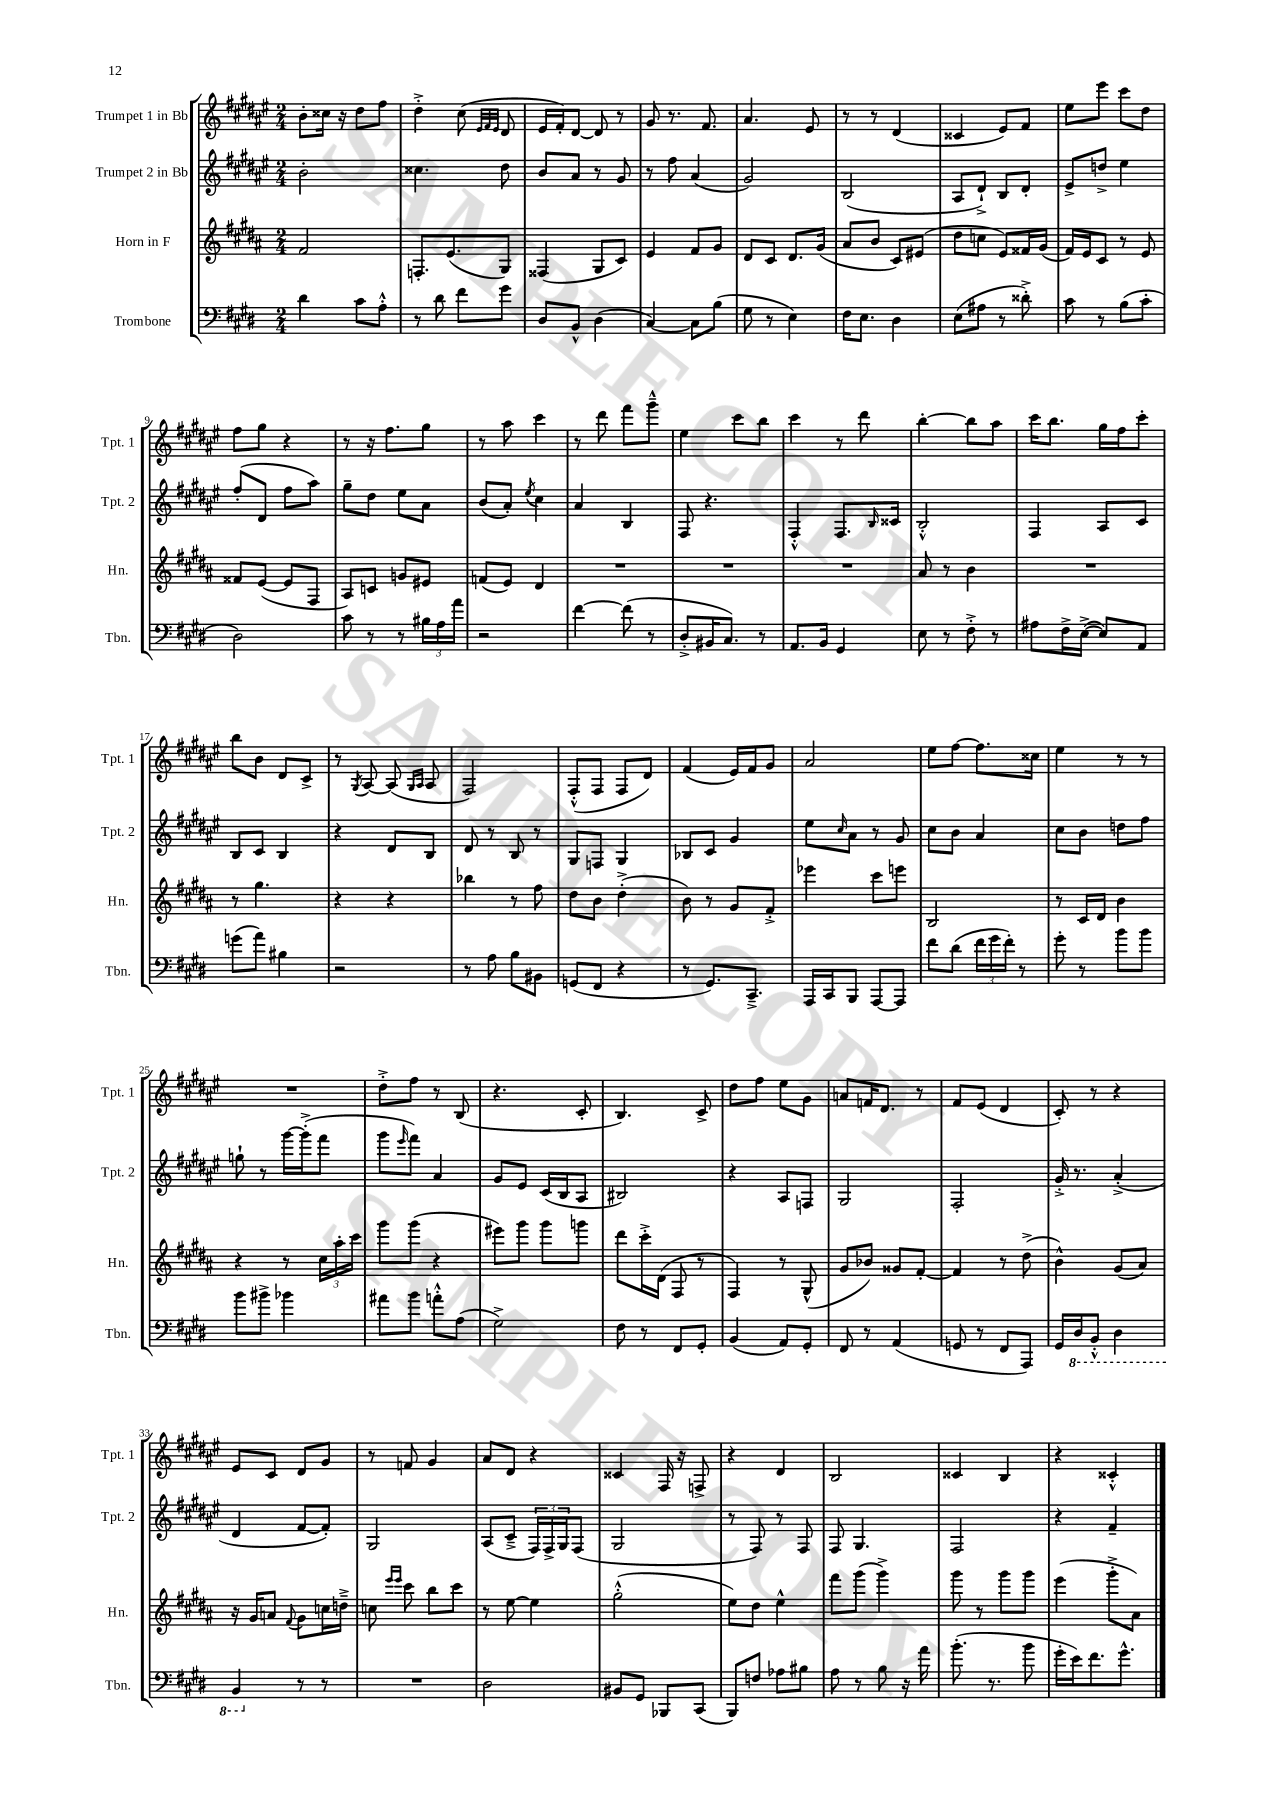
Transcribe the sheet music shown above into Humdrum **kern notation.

**kern	**kern	**kern	**kern
*staff4	*staff3	*staff2	*staff1
*clefF4	*clefG2	*clefG2	*clefG2
*k[f#c#g#d#]	*k[f#c#g#d#a#]	*k[f#c#g#d#a#e#]	*k[f#c#g#d#a#e#]
*M2/4	*M2/4	*M2/4	*M2/4
4d#\	2f#/	2b'\	8b'\L
.	.	.	16cc##\Jk
.	.	.	16r
8c#\L	.	.	8dd#\L
8A'^^\J	.	.	8ff#\J
=	=	=	=
8r	8.F'/L	4.cc##\	4dd#'^\
8d#\	.	.	.
.	(8.e/	.	.
8f#\L	.	.	(8cc#\
.	.	.	32qqe#/LLL
.	.	.	32qqf#/
.	.	.	32qqe#/JJJ
8g#\J	8G#/J)	8dd#\	8d#/
=	=	=	=
8D#/L	(4F##/	8b/L	16e#/LL
.	.	.	16f#'/J)
8BB^^/J	.	8a#/J	[8d#/J
(4D#\	8G#/L	8r	8d#/]
.	8c#/J)	8g#/	8r
=	=	=	=
[4C#/)	4e/	8r	8g#/
.	.	8ff#\	8.r
8C#\]L	8f#/L	(4a#/	.
.	.	.	8.f#/
(8B\J	8g#/J	.	.
=	=	=	=
8G#\	8d#/L	2g#/)	4.a#/
8r	8c#/J	.	.
4E\)	8.d#/L	.	.
.	.	.	8e#/
.	(16g#/Jk	.	.
=	=	=	=
16F#\LK	8a#/L	(2B/	8r
8.E\J	.	.	.
.	8b/J	.	8r
4D#\	8c#/L)	.	(4d#/
.	(8e#/J	.	.
=	=	=	=
(8E\L	8dd#\L	8A#/L	4c##/
8A#\J	8cc\J	8d#`^/J)	.
8r	8e/L)	8B/L	8e#/L)
8d##'^\)	16f##/L	8d#'/J	8f#/J
.	(16g#/JJ	.	.
=	=	=	=
8c#\	16f#/LL)	8e#^/L	8ee#\L
.	16e/J	.	.
8r	8c#/J	8dd^/J	8eee#\J
(8B\L	8r	4ee#\	8ccc#\L
8c#'\J	8e/	.	8dd#\J
=	=	=	=
2D#\)	8f##/L	(8ff#'/L	8ff#\L
.	([8e/J	8d#/J	8gg#\J
.	8e/]L	8ff#\L	4r
.	8F#/J	8aa#\J)	.
=	=	=	=
8c#\	8A#/L)	8gg#~\L	8r
8r	8c/J	8dd#\J	16r
.	.	.	8.ff#\L
8r	8g/L	8ee#\L	.
24B#\LL	8e#/J	8a#\J	8gg#\J
24A\	.	.	.
24a\JJ	.	.	.
=	=	=	=
2r	(8f/L	(8b/L	8r
.	8e/J)	8a#'/J)	8aa#\
.	.	8qee#/	.
.	4d#/	4cc#\	4ccc#\
=	=	=	=
[4f#\	2r	4a#/	8r
.	.	.	8ddd#\
(8f#\]	.	4B/	8fff#\L
8r	.	.	8ggg#~^^\J
=	=	=	=
8D#'^/L	2r	8F#/	4ee#\
16BB#/K	.	4.r	.
8.C#/J)	.	.	.
.	.	.	8ccc#\L
8r	.	.	8bb\J
=	=	=	=
8.AA/L	2r	4F#'^^/	4ccc#\
16BB/Jk	.	.	.
4GG#/	.	8.F#/L	8r
.	.	.	8ddd#\
.	.	16qqB/	.
.	.	16c##/Jk	.
=	=	=	=
8E\	8a#/	2B'^^/	[4bb'\
8r	8r	.	.
8F#'^\	4b\	.	8bb\]L
8r	.	.	8aa#\J
=	=	=	=
8A#\L	2r	4F#/	16ccc#\LK
.	.	.	8.bb\J
16F#^\L	.	.	.
([16E^\JJ	.	.	.
8E/]L)	.	8A#/L	16gg#\LL
.	.	.	16ff#\J
8AA/J	.	8c#/J	8ccc#'\J
=	=	=	=
(8g\L	8r	8B/L	8bb\L
8a\J)	4.gg#\	8c#/J	8b\J
4B#\	.	4B/	8d#/L
.	.	.	8c#^/J
=	=	=	=
2r	4r	4r	8r
.	.	.	8qG#/
.	.	.	[8A#/
.	4r	8d#/L	(8A#/]
.	.	.	16qqG#/LL
.	.	.	16qqA#/JJ
.	.	8B/J	8A#/
=	=	=	=
8r	4bb-\	8d#/	2F#/)
8A\	.	8r	.
8B\L	8r	8B/	.
8BB#\J	8ff#\	8r	.
=	=	=	=
(8GG/L	8dd#\L	8G#/L	(8F#'^^/L
8FF#/J	8b\J	8F/J	8F#/J
4r	(4dd#'^\	4G#/	8F#/L
.	.	.	8d#/J)
=	=	=	=
8r	8b\)	8B-/L	(4f#/
8.GG#/L)	8r	8c#/J	.
.	8g#/L	4g#/	16e#/LL)
8.CC#~^/J	.	.	16f#/J
.	8f#'^/J	.	8g#/J
=	=	=	=
16AAA/LL	4eee-\	8ee#\L	2a#/
16CC#/J	.	.	.
.	.	16qqcc#/	.
8BBB/J	.	8a#\J	.
[8AAA/L	8ccc#\L	8r	.
8AAA/]J	8eee\J	8g#/	.
=	=	=	=
8f#\L	2B/	8cc#\L	8ee#\L
(8d#\J	.	8b\J	[8ff#\J
24f#\LL	.	4a#/	8.ff#\]L
24g#\	.	.	.
24f#'\JJ)	.	.	.
8r	.	.	.
.	.	.	16cc##\Jk
=	=	=	=
8g#'\	8r	8cc#\L	4ee#\
8r	16c#/LL	8b\J	.
.	16d#/JJ	.	.
8b\L	4b\	8dd\L	8r
8b\J	.	8ff#\J	8r
=	=	=	=
8b\L	4r	8gg`\	2r
8b#^\J	.	8r	.
4b-\	8r	[16ggg#\LL	.
.	.	(16ggg#'^\]J	.
.	24cc#\LL	8fff#\J	.
.	24aa#'\	.	.
.	24ccc#\JJ	.	.
=	=	=	=
8a#\L	8ggg#\L	8ggg#\L	8dd#'^\L
.	.	16qqeee#/	.
8b\J	(8ggg#\J	8fff#\J)	8ff#\J
8a'^^\L	4r	4a#/	8r
(8A\J	.	.	(8B/
=	=	=	=
2G#^\)	8eee#\L)	8g#/L	4.r
.	8ggg#\J	8e#/J	.
.	8ggg#\L	(16c#/LL	.
.	.	16B/J	.
.	8ggg\J	8A#/J	8c#'/
=	=	=	=
8F#\	8ddd#\L	2B#/)	4.B/)
8r	16ccc#'^\L	.	.
.	(16d#\JJ	.	.
8FF#/L	8F#/	.	.
8GG#'/J	8r	.	8c#^/
=	=	=	=
(4BB/	4F#/)	4r	8dd#\L
.	.	.	8ff#\J
8AA/L)	8r	8A#/L	8ee#\L
8GG#'/J	(8G#^^/	8F/J	8g#\J
=	=	=	=
8FF#/	8g#/L	2G#/	8a/L
8r	8b-/J)	.	16f/K
.	.	.	8.d#/J
(4AA/	8g##/L	.	.
.	[8f#'/J	.	8r
=	=	=	=
8GG/	4f#/]	2F#'/	8f#/L
8r	.	.	(8e#/J
8FF#/L	8r	.	4d#/
8AAA/J)	(8dd#^\	.	.
=	=	=	=
16GG#/LL	4b^^\)	16g#'^/	8c#'/)
16DD#/J	.	8.r	.
8BBB'^^/J	.	.	8r
4DD#\	(8g#/L	(4a#'^/	4r
.	8a#/J)	.	.
=	=	=	=
4BBB/	16r	4d#/	8e#/L
.	16g#/LK	.	.
.	8a/J	.	8c#/J
.	8qqf#/	.	.
8r	8g#\L	[8f#/L	8d#/L
8r	16cc\L	8f#'/]J)	8g#/J
.	16dd~^\JJ	.	.
=	=	=	=
2r	8cc\	2G#/	8r
.	16qqeee/LL	.	.
.	16qqeee/JJ	.	.
.	8ccc#\	.	8f/
.	8bb\L	.	4g#/
.	8ccc#\J	.	.
=	=	=	=
2D#\	8r	(8A#/L	8a#/L
.	[8ee\	8c#~^/J	8d#/J
.	4ee\]	24F#/LL)	4r
.	.	24F#^/	.
.	.	24G#/J	.
.	.	(8F#/J	.
=	=	=	=
8BB#/L	(2gg#'^^\	2G#/	4c##/
8GG#/J	.	.	.
8BBB-/L	.	.	16F#/
.	.	.	16r
(8CC#/J	.	.	8F^/
=	=	=	=
8BBB/L)	8ee\L)	8r	4r
8F/J	8dd#\J	8F#/)	.
8A-\L	4ee^^\	8r	4d#/
8B#\J	.	8F#/	.
=	=	=	=
8A\	8fff#\L	8F#/	2B/
8r	(8ggg#\J	4.G#/	.
8B\	4ggg#^\)	.	.
16r	.	.	.
16a\	.	.	.
=	=	=	=
(8.b'\	8ggg#\	2F#/	4c##/
.	8r	.	.
8.r	.	.	.
.	8ggg#\L	.	4B/
8b\	8ggg#\J	.	.
=	=	=	=
16g#'\LL	(4eee\	4r	4r
16e\J)	.	.	.
8.f#\	.	.	.
.	8ggg#'^\L	4f#~/	4c##'^^/
8.g#^^\J	.	.	.
.	8a#\J)	.	.
==	==	==	==
*-	*-	*-	*-
